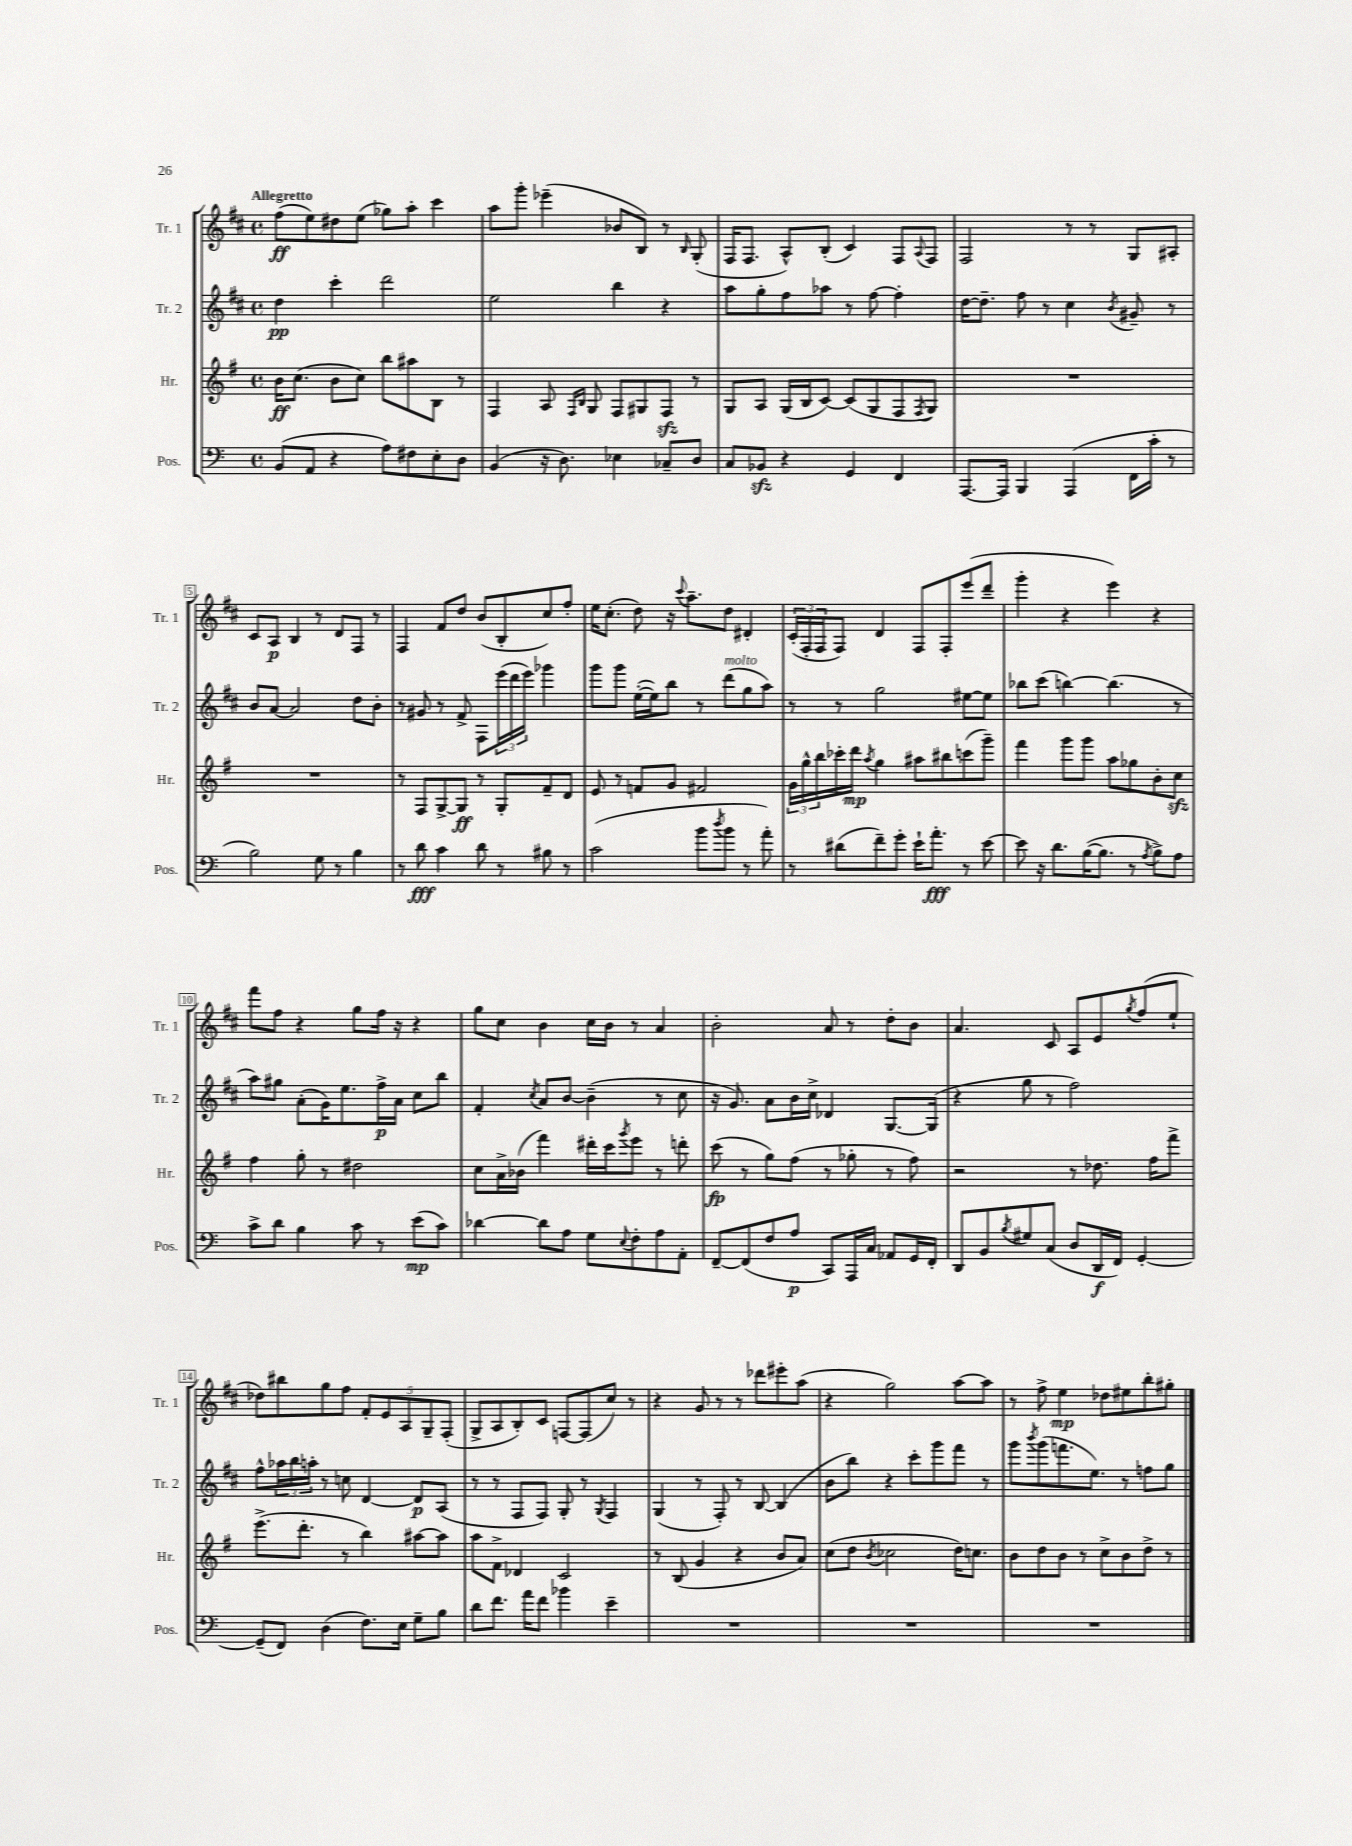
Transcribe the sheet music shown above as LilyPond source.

<<
\new StaffGroup <<
\new Staff = "s0" \with { instrumentName = "Tr. 1" shortInstrumentName = "Tr. 1" } {
    \clef treble \key d \major \defaultTimeSignature \time 4/4 \tempo "Allegretto"
    fis''8\ff( e''8) dis''8 e''8( ges''8) a''8-. cis'''4 |
    a''8 g'''8-. ees'''4--( bes'8 b8) r8 \grace { b16 } g8-.( |
    fis16 fis8. a8-^) b8-.( cis'4) fis8 \appoggiatura { a8 } fis8 |
    fis2 r8 r8 g8 ais8-. |
    cis'8 a8\p b4 r8 d'8 fis8 r8 |
    fis4 fis'8 d''8 b'8( b8-. cis''8) fis''8-. |
    e''16 cis''8.-.( d''8) r16 \appoggiatura { cis'''8 } a''8.-- d''8 dis'4-. |
    \tuplet 3/2 { cis'16-.( fis16-. fis16 } fis8) d'4 fis8 fis8-. e'''8( d'''8-- |
    g'''4-. r4 e'''4) r4 |
    fis'''8 fis''8 r4 g''8 fis''16 r16 r4 |
    g''8 cis''8 b'4 cis''16 b'16 r8 a'4 |
    b'2-. a'8 r8 d''8-. b'8 |
    a'4. cis'8 a8 e'8 \acciaccatura { g''8 } fis''8( e''8-! |
    des''8) bis''8 g''8 fis''8 \tuplet 5/4 { fis'8-. e'8 a8 g8-- fis8-.( } |
    g8-> a8 b8-.) cis'8 f8~ f8( cis''8) r8 |
    r4 g'8 r8 r8 des'''8 eis'''8-. a''8( |
    r4 g''2) a''8~ a''8 |
    r8 fis''8-> e''4\mp des''8 eis''8 b''8-. gis''8-. \bar "|." |
}
\new Staff = "s1" \with { instrumentName = "Tr. 2" shortInstrumentName = "Tr. 2" } {
    \clef treble \key d \major \defaultTimeSignature \time 4/4
    d''4\pp cis'''4-. d'''2 |
    e''2 b''4 r4 |
    a''8 g''8-. fis''8 aes''8 r8 fis''8~ fis''4-. |
    d''16~ d''8.-- fis''8 r8 cis''4 \acciaccatura { b'8 } gis'8-- r8 |
    b'8 a'8~ a'2 d''8 b'8-. |
    r8 gis'8 r8 fis'8-> fis8 \tuplet 3/2 { e'''16( d'''16 e'''16) } ges'''4 |
    g'''8 g'''8 e''16~-.( e''16) b''8 r8 d'''8^\markup { \italic "molto" }( g''8 a''8) |
    r8 r8 g''2 eis''8~ eis''8 |
    bes''8 cis'''8( b''4~) b''4.( r8 |
    a''8) gis''8 a'8-.( g'16) e''8. fis''16->\p a'16 cis''8 b''8 |
    fis'4-. \acciaccatura { cis''8 } a'8 b'8~ b'4--( r8 cis''8 |
    r16 g'8.) a'8 b'16 cis''16-> des'4 g8.~ g16( |
    r4 g''8 r8 fis''2) |
    fis''8-^ \tuplet 3/2 { aes''16 b''16 a''16-. } r8 c''8 d'4~ d'8\p a8( |
    r8 r8 fis8 fis8) g8-. r8 \acciaccatura { g8 } fis4 |
    g4( r8 fis8-.) r8 b8~ b4( |
    b'8 b''8) r4 cis'''8-. g'''8 fis'''8 r8 |
    g'''8 \acciaccatura { b'''8 } g'''8( f'''8. e''8.) r8 f''8 g''8 \bar "|." |
}
\new Staff = "s2" \with { instrumentName = "Hr." shortInstrumentName = "Hr." } {
    \clef treble \key g \major \defaultTimeSignature \time 4/4
    b'16\ff c''8.( b'8 c''8) b''8 ais''8 b8 r8 |
    fis4 a8 \grace { fis16 b16 } g8 fis8 gis8 fis8\sfz r8 |
    g8 a8 g16( b16 c'8~) c'8( g8 fis8 \acciaccatura { fis8 } g8) |
    R1 |
    R1 |
    r8 fis8 g8~-> g8\ff r8 g8-. fis'8-- d'8 |
    e'8 r8 f'8 g'8 fis'2 |
    \tuplet 3/2 { g'16 g''16-^ b''16 } ces'''16-. d'''16\mp \acciaccatura { a''8 } g''4 ais''8 bis''8 c'''8( g'''8--) |
    fis'''4 g'''8 g'''8 a''8 ges''8 b'8-. c''8\sfz |
    fis''4 g''8-. r8 dis''2 |
    c''8 a'16-> bes'16( fis'''4) dis'''16-. c'''16 \acciaccatura { g'''8 } e'''8 r8 d'''8-. |
    c'''8\fp( r8 g''8) fis''8( r8 ges''8-. r8 fis''8) |
    r2 r8 des''8. fis''16 fis'''8-> |
    e'''8.->( d'''8.-. r8 b''4) ais''8~ ais''8 |
    a''8 fis'8-> des'4 c'2 |
    r8 b8( g'4 r4 b'8 a'8) |
    c''8( d''8 \acciaccatura { b'8 } ces''2 d''16) c''8. |
    b'8 d''8 b'8 r8 c''8-> b'8 d''8-> r8 \bar "|." |
}
\new Staff = "s3" \with { instrumentName = "Pos." shortInstrumentName = "Pos." } {
    \clef bass \key c \major \defaultTimeSignature \time 4/4
    b,8( a,8 r4 a8) fis8 e8-. d8 |
    b,4( r16 d8.) ees4 ces8-- d8 |
    c8 bes,8\sfz r4 g,4 f,4 |
    a,,8.~ a,,16 b,,4 a,,4( f,16 c'16-. r8 |
    b2) g8 r8 b4 |
    r8 d'8\fff c'4 d'8 r8 bis8 r8 |
    c'2( b'8 \acciaccatura { d''8 } b'8 r8 a'8-.) |
    r8 dis'8( f'8--) g'8-. e'16-! a'8.-.\fff r8 e'8~ |
    e'8 r16 d'8. b16~( b8. r8 \acciaccatura { a8 } b8->) a8 |
    c'8-> d'8 b4 c'8 r8 e'8\mp( c'8) |
    des'4~ des'8 a8 g8 \appoggiatura { e8 } f8-. a8 a,8-. |
    f,8~-- f,8( f8 a8\p c,8) a,,16 c16 aes,8 g,16 f,16-. |
    d,8 b,8 \acciaccatura { b8 } gis8 c8( d8 d,16\f f,16) g,4~-. |
    g,8--( f,8) d4( f8.) e16 g8-- b8 |
    d'8 f'8. a'16 f'8 bes'4 e'4-- |
    R1 |
    R1 |
    R1 \bar "|." |
}
>>
>>
\layout { \context { \Score \override BarNumber.stencil = #(make-stencil-boxer 0.1 0.3 ly:text-interface::print) } }
